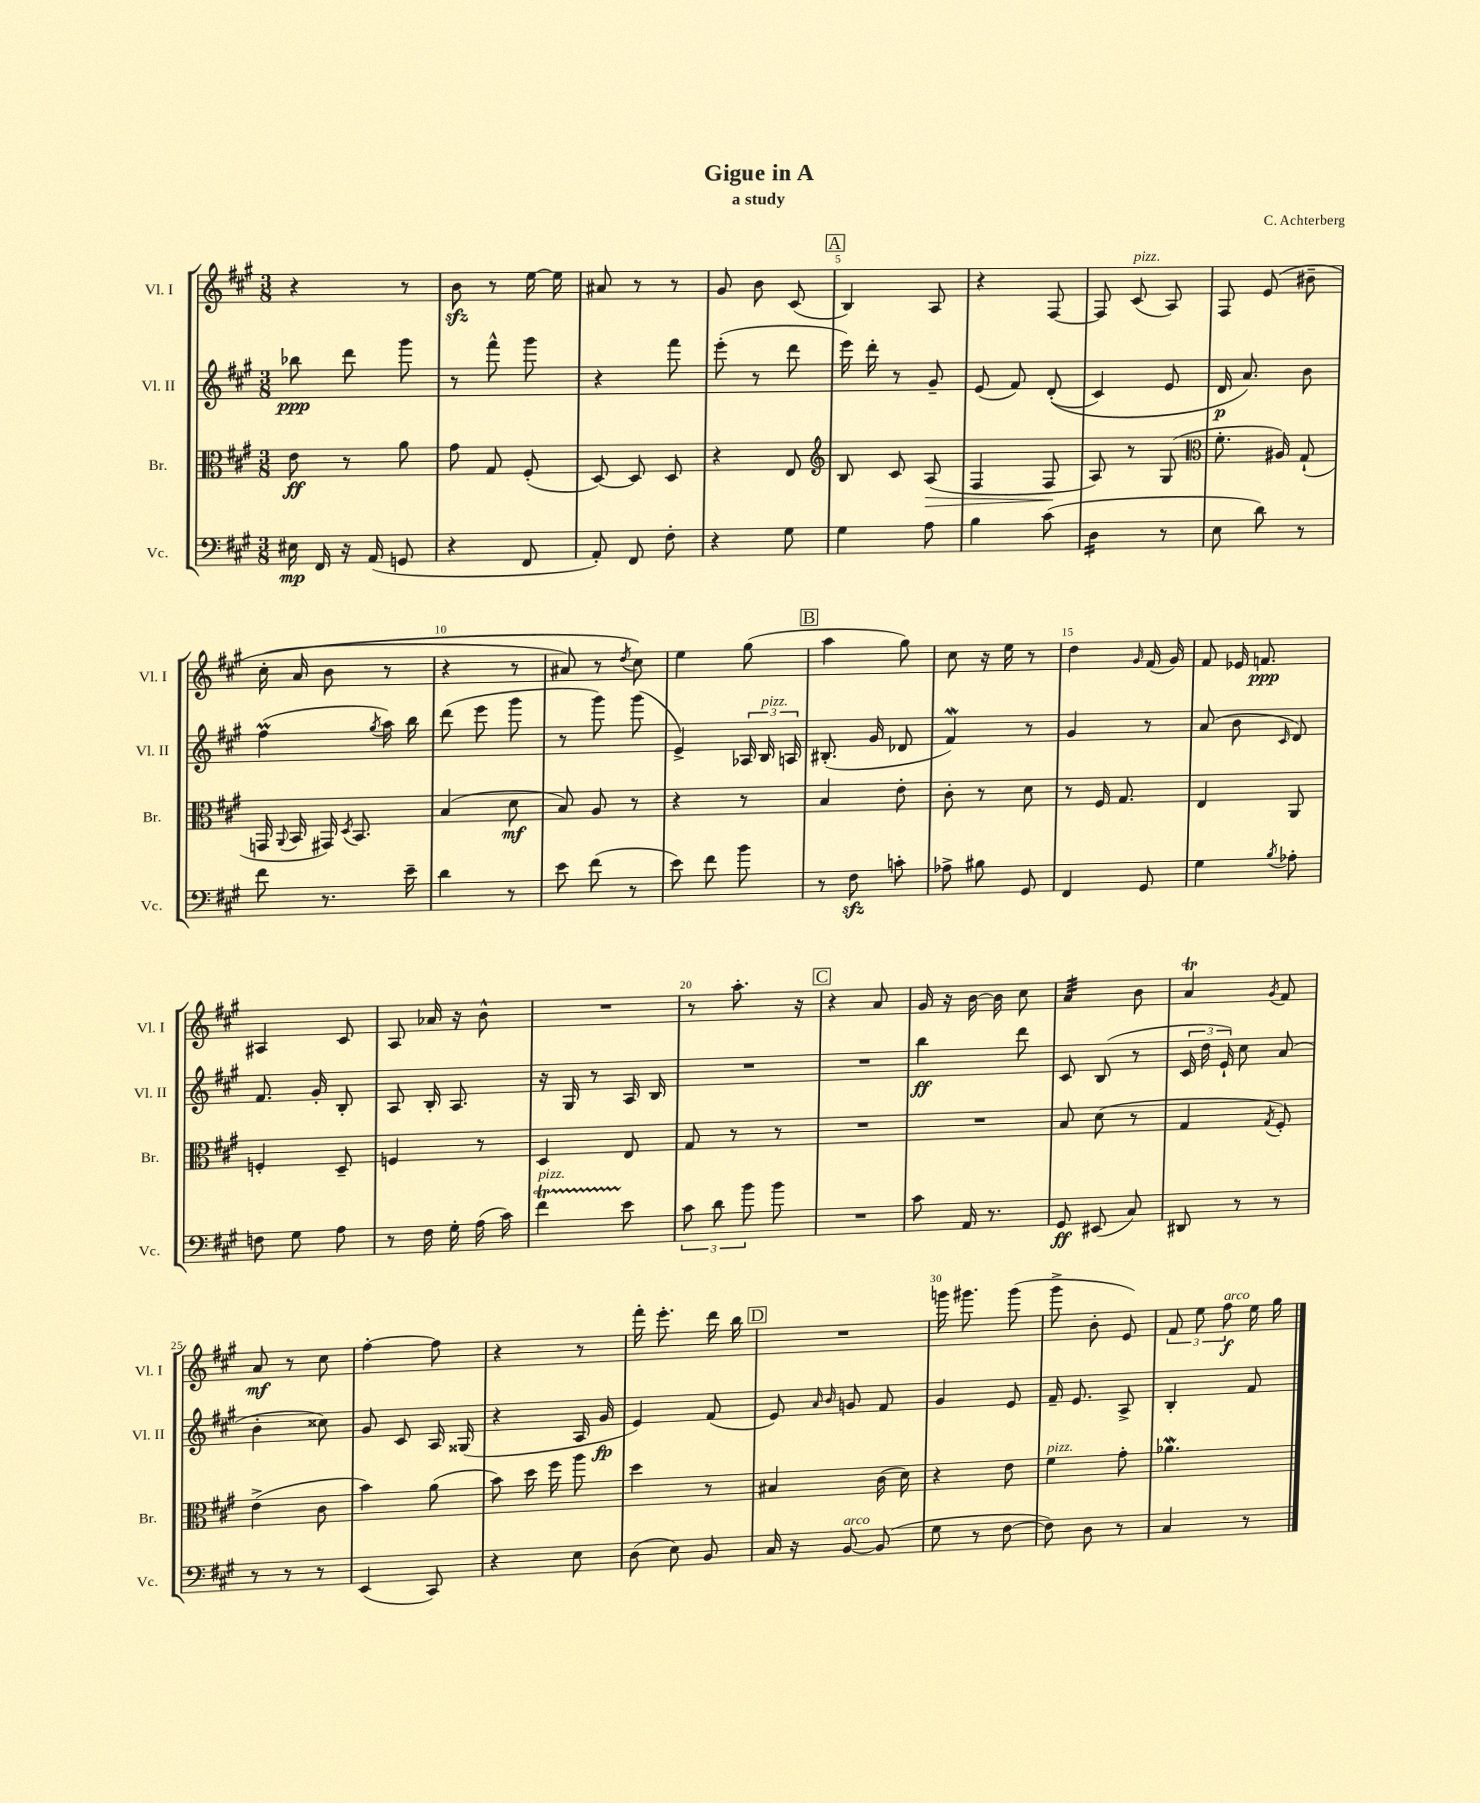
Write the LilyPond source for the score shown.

\header { title = "Gigue in A" composer = "C. Achterberg" subtitle = "a study" }
<<
\new StaffGroup <<
\new Staff = "s0" \with { instrumentName = "Vl. I" shortInstrumentName = "Vl. I" } {
    \clef treble \key a \major \numericTimeSignature \time 3/8
    \autoBeamOff r4 r8 |
    b'8\sfz r8 e''16~ e''16 |
    ais'8 r8 r8 |
    gis'8 b'8 cis'8( |
    \mark \markup { \box "A" } b4) a8 |
    r4 fis8~ |
    fis8 cis'8^\markup { \italic "pizz." }( a8) |
    fis8 e'8\( bis'8-- |
    cis''16-.( a'16 b'8 r8 |
    r4 r8 |
    ais'8) r8 \acciaccatura { d''8 } cis''8\) |
    e''4 gis''8( |
    \mark \markup { \box "B" } a''4 gis''8) |
    cis''8 r16 e''16 r8 |
    d''4 \grace { gis'16 } fis'16( gis'16) |
    fis'8 ees'16 f'8.\ppp |
    ais4 cis'8 |
    a8 aes'16 r16 b'8-^ |
    R4. |
    r8 a''8.-. r16 |
    \mark \markup { \box "C" } r4 a'8 |
    gis'16 r16 b'16~ b'16 cis''8 |
    a'4:32 b'8 |
    a'4\trill \acciaccatura { gis'8 } fis'8 |
    a'8\mf r8 cis''8 |
    fis''4~-. fis''8 |
    r4 r8 |
    fis'''16-. e'''8.-. d'''16 b''16 |
    \mark \markup { \box "D" } R4. |
    g'''16 gis'''8. gis'''8( |
    gis'''8-> b'8-. e'8) |
    \tuplet 3/2 { fis'8 e''8 fis''8\f^\markup { \italic "arco" } } e''16 gis''16 \bar "|." |
}
\new Staff = "s1" \with { instrumentName = "Vl. II" shortInstrumentName = "Vl. II" } {
    \clef treble \key a \major \numericTimeSignature \time 3/8
    \autoBeamOff bes''8\ppp d'''8 gis'''8 |
    r8 fis'''8-^ gis'''8 |
    r4 fis'''8 |
    e'''8-.( r8 d'''8 |
    \mark \markup { \box "A" } e'''16) d'''16-. r8 gis'8-- |
    e'8( fis'8) d'8-.(\( |
    cis'4) e'8 |
    d'16\p a'8.\) b'8 |
    fis''4\prall( \acciaccatura { gis''8 } a''16) b''16 |
    d'''8( e'''8 gis'''8 |
    r8 gis'''8) gis'''8( |
    e'4->) \tuplet 3/2 { aes16 b16^\markup { \italic "pizz." } a16 } |
    \mark \markup { \box "B" } bis8.-.( gis'16 des'8 |
    fis'4\mordent) r8 |
    gis'4 r8 |
    a'8( b'8 \grace { cis'16 } d'8) |
    fis'8. gis'16-. b8-. |
    a8 b16-. a8. |
    r16 gis16 r8 a16 b16 |
    R4. |
    \mark \markup { \box "C" } R4. |
    b''4\ff d'''8 |
    cis'8 b8( r8 |
    \tuplet 3/2 { cis'16 d''16 e'16-!) } cis''8 a'8( |
    b'4-. cisis''8) |
    gis'8 cis'8 a16 gisis16( |
    r4 a16 gis'16\fp |
    e'4) fis'8( |
    \mark \markup { \box "D" } e'8) \grace { a'16 b'16 } g'8 fis'8 |
    gis'4 e'8 |
    fis'16-- e'8. a8-> |
    b4-. fis'8 \bar "|." |
}
\new Staff = "s2" \with { instrumentName = "Br." shortInstrumentName = "Br." } {
    \clef alto \key a \major \numericTimeSignature \time 3/8
    \autoBeamOff e'8\ff r8 a'8 |
    gis'8 gis8 fis8-.( |
    d8~) d8 d8 |
    r4 e8 |
    \mark \markup { \box "A" } \clef treble b8 cis'8 a8\>( |
    fis4 fis8\! |
    a8) r8 gis8( |
    \clef alto fis'8.-. ais16) gis8-!( |
    g,16 \appoggiatura { a,8 } b,16 gis,16) \acciaccatura { d8 } b,8. |
    b4( d'8\mf |
    b8) a8 r8 |
    r4 r8 |
    \mark \markup { \box "B" } b4 e'8-. |
    cis'8-. r8 d'8 |
    r8 fis16 gis8. |
    e4 a,8 |
    f4-. d8-- |
    f4 r8 |
    d4 e8 |
    gis8 r8 r8 |
    \mark \markup { \box "C" } R4. |
    R4. |
    b8 d'8( r8 |
    gis4 \acciaccatura { gis8 } fis8-.) |
    e'4->( cis'8 |
    b'4) a'8( |
    b'8) d''16 fis''16 a''8 |
    d''4 r8 |
    \mark \markup { \box "D" } bis4 cis'16( d'16) |
    r4 e'8 |
    fis'4^\markup { \italic "pizz." } gis'8-. |
    aes'4.\mordent \bar "|." |
}
\new Staff = "s3" \with { instrumentName = "Vc." shortInstrumentName = "Vc." } {
    \clef bass \key a \major \numericTimeSignature \time 3/8
    \autoBeamOff eis16\mp fis,16 r16 a,16( g,8 |
    r4 fis,8 |
    a,8-.) fis,8 fis8-. |
    r4 gis8 |
    \mark \markup { \box "A" } gis4 a8 |
    b4 cis'8( |
    d4:16 r8 |
    e8 d'8) r8 |
    fis'8 r8. e'16-- |
    d'4 r8 |
    e'8 fis'8( r8 |
    e'8) fis'8 b'8 |
    \mark \markup { \box "B" } r8 fis8\sfz c'8-. |
    aes8-> bis8 gis,8 |
    fis,4 gis,8 |
    gis4 \acciaccatura { b8 } aes8-. |
    f8 gis8 a8 |
    r8 fis16 gis16-. a16( cis'16) |
    fis'4\startTrillSpan^\markup { \italic "pizz." } e'8\stopTrillSpan |
    \tuplet 3/2 { cis'8 d'8 b'8 } b'8 |
    \mark \markup { \box "C" } R4. |
    cis'8 a,16 r8. |
    gis,8\ff eis,8( cis8) |
    dis,8 r8 r8 |
    r8 r8 r8 |
    e,4( cis,8) |
    r4 e8 |
    d8( e8) b,8 |
    \mark \markup { \box "D" } cis16 r16 b,8~^\markup { \italic "arco" } b,8( |
    gis8 r8 fis8~ |
    fis8) d8 r8 |
    cis4 r8 \bar "|." |
}
>>
>>
\layout { \context { \Score \override BarNumber.break-visibility = ##(#f #t #t) barNumberVisibility = #(every-nth-bar-number-visible 5) } }
